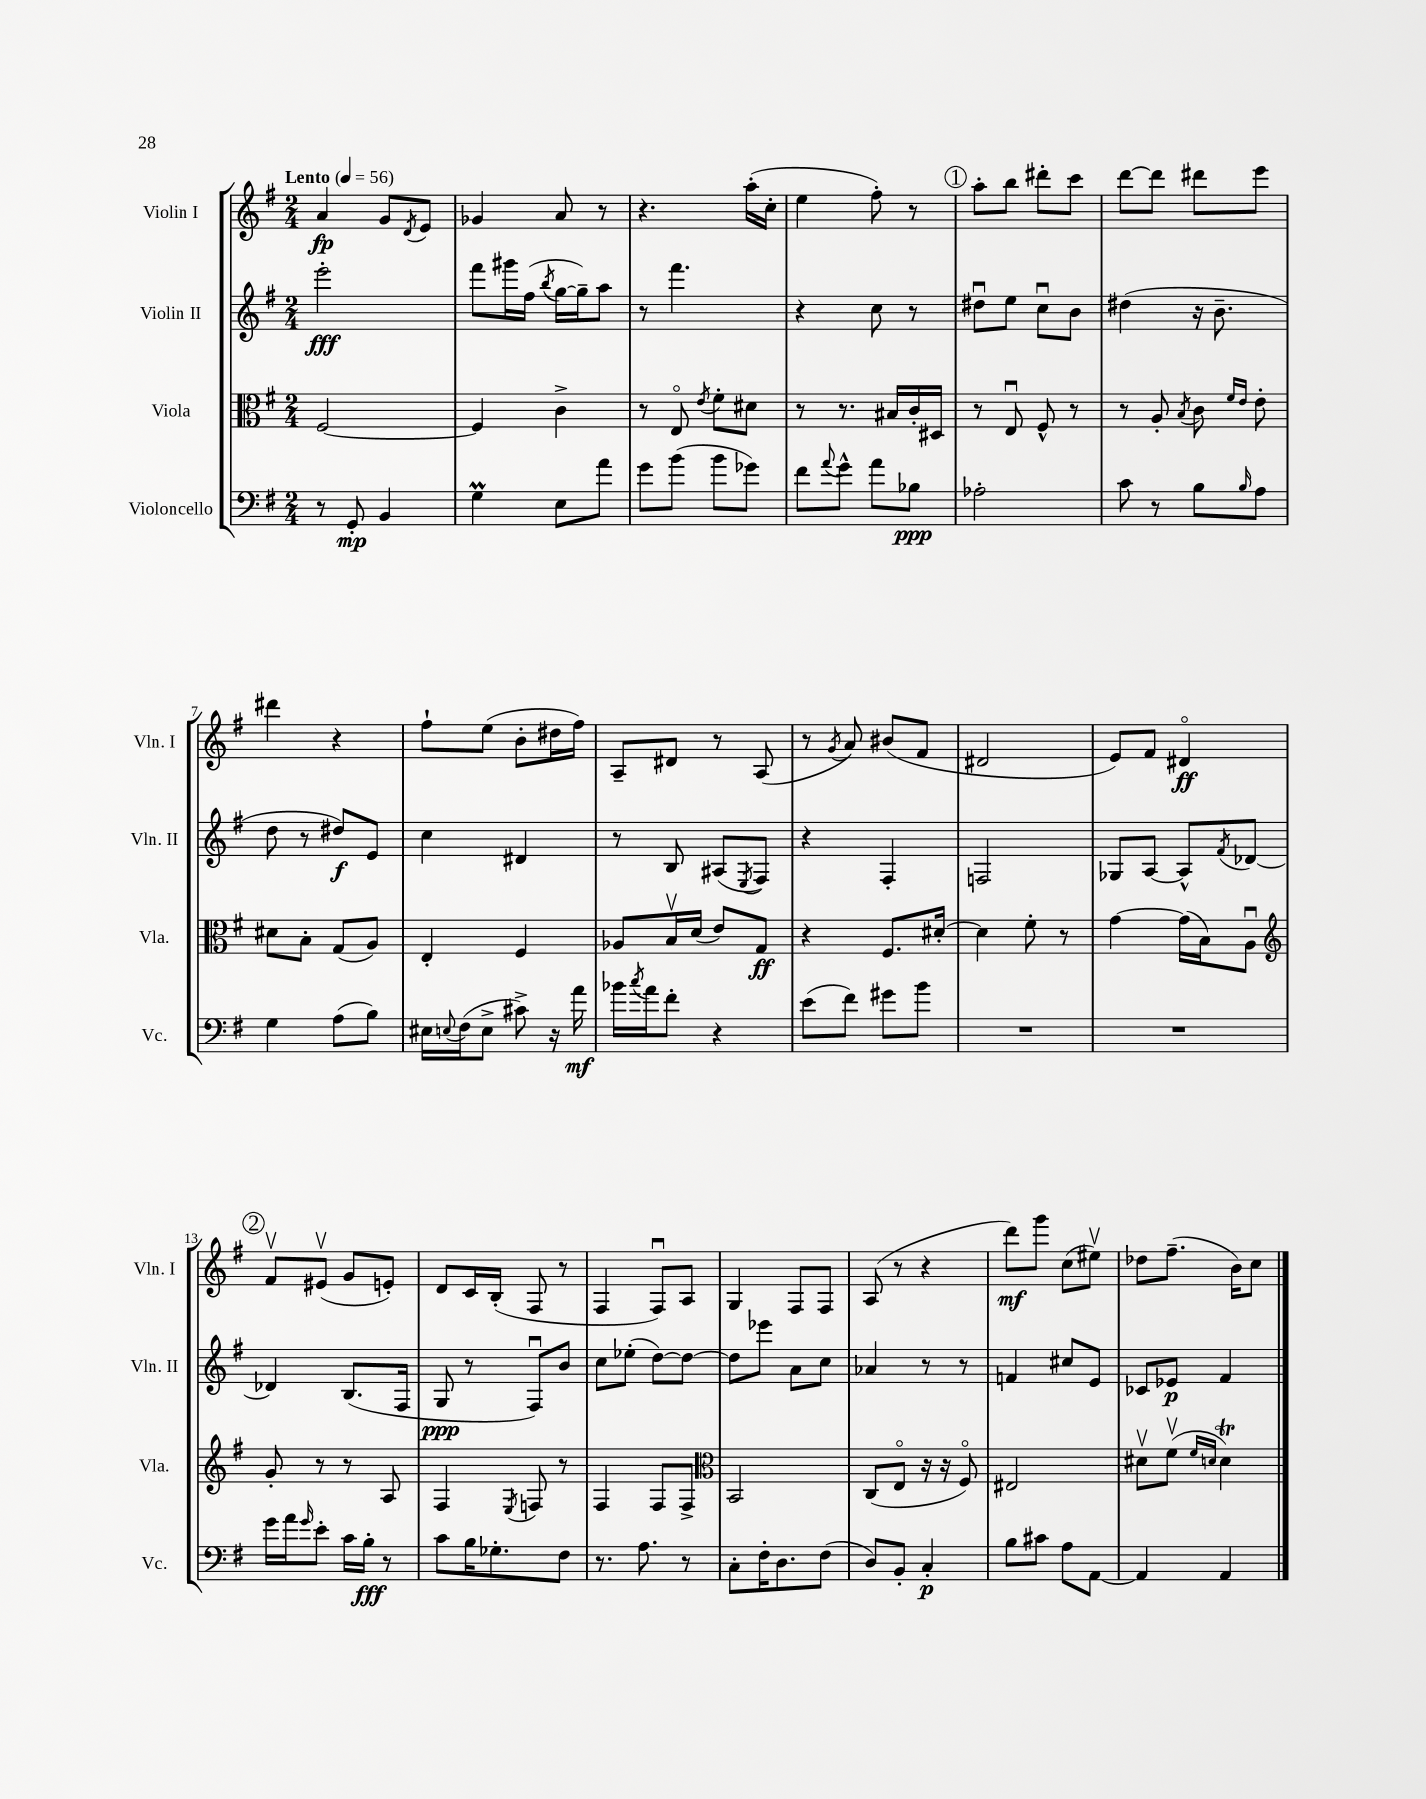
<<
\new StaffGroup <<
\new Staff = "s0" \with { instrumentName = "Violin I" shortInstrumentName = "Vln. I" } {
    \clef treble \key g \major \numericTimeSignature \time 2/4 \tempo "Lento" 4 = 56
    a'4\fp g'8 \acciaccatura { d'8 } e'8 |
    ges'4 a'8 r8 |
    r4. a''16-.( c''16-. |
    e''4 fis''8-.) r8 |
    \mark \markup { \circle "1" } a''8-. b''8 dis'''8-. c'''8 |
    d'''8~ d'''8 dis'''8 e'''8 |
    dis'''4 r4 |
    fis''8-! e''8( b'8-. dis''16 fis''16) |
    a8-- dis'8 r8 a8( |
    r8 \acciaccatura { g'8 } a'8) bis'8( fis'8 |
    dis'2 |
    e'8) fis'8 dis'4\flageolet\ff |
    \mark \markup { \circle "2" } fis'8\upbow eis'8\upbow( g'8 e'8-.) |
    d'8 c'16 b16-.( fis8 r8 |
    fis4 fis8\downbow) a8 |
    g4 fis8 fis8 |
    a8( r8 r4 |
    d'''8\mf) g'''8 c''8( eis''8\upbow) |
    des''8 fis''8.--( b'16) c''8 \bar "|." |
}
\new Staff = "s1" \with { instrumentName = "Violin II" shortInstrumentName = "Vln. II" } {
    \clef treble \key g \major \numericTimeSignature \time 2/4
    e'''2-.\fff |
    fis'''8 gis'''16 fis''16( \acciaccatura { b''8 } g''16~ g''16--) a''8 |
    r8 fis'''4. |
    r4 c''8 r8 |
    \mark \markup { \circle "1" } dis''8\downbow e''8 c''8\downbow b'8 |
    dis''4( r16 b'8.-- |
    d''8 r8 dis''8\f) e'8 |
    c''4 dis'4 |
    r8 b8 ais8( \acciaccatura { e8 } fis8) |
    r4 fis4-. |
    f2 |
    ges8 a8~ a8-^ \acciaccatura { fis'8 } des'8~ |
    \mark \markup { \circle "2" } des'4 b8.( fis16 |
    g8\ppp r8 fis8\downbow) b'8 |
    c''8 ees''8-.( d''8~) d''8~ |
    d''8 ees'''8 a'8 c''8 |
    aes'4 r8 r8 |
    f'4 cis''8 e'8 |
    ces'8 ees'8\p fis'4 \bar "|." |
}
\new Staff = "s2" \with { instrumentName = "Viola" shortInstrumentName = "Vla." } {
    \clef alto \key g \major \numericTimeSignature \time 2/4
    fis2~ |
    fis4 c'4-> |
    r8 e8\flageolet \acciaccatura { e'8 } fis'8-. dis'8 |
    r8 r8. bis16 c'16-. dis16 |
    \mark \markup { \circle "1" } r8 e8\downbow fis8-^ r8 |
    r8 a8-. \acciaccatura { b8 } c'8 \grace { fis'16 e'16 } e'8-. |
    dis'8 b8-. g8( a8) |
    e4-. fis4 |
    aes8 b16\upbow d'16( e'8) g8\ff |
    r4 fis8. dis'16~-. |
    dis'4 fis'8-. r8 |
    g'4~ g'16( b16) a8\downbow |
    \mark \markup { \circle "2" } \clef treble g'8-. r8 r8 a8 |
    fis4 \acciaccatura { e8 } f8 r8 |
    fis4 fis8 fis8-> |
    \clef alto b,2 |
    c8( e8\flageolet r16 r16 fis8\flageolet) |
    eis2 |
    dis'8\upbow fis'8\upbow( \grace { fis'16 d'16 } d'4\trill) \bar "|." |
}
\new Staff = "s3" \with { instrumentName = "Violoncello" shortInstrumentName = "Vc." } {
    \clef bass \key g \major \numericTimeSignature \time 2/4
    r8 g,8-.\mp b,4 |
    g4\prall e8 a'8 |
    g'8 b'8( b'8 ges'8) |
    fis'8 \appoggiatura { a'8 } g'8-^ a'8 bes8\ppp |
    \mark \markup { \circle "1" } aes2-. |
    c'8 r8 b8 \grace { b16 } a8 |
    g4 a8( b8) |
    eis16 \appoggiatura { e8 } fis16( e8-> cis'8->) r16 a'16\mf |
    bes'16 \acciaccatura { c''8 } a'16 fis'8-. r4 |
    e'8( fis'8) gis'8 b'8 |
    R2 |
    R2 |
    \mark \markup { \circle "2" } g'16 a'16 \grace { g'16 } e'8-. c'16 b16-.\fff r8 |
    c'8 b16 ges8.-. fis8 |
    r8. a8. r8 |
    c8-. fis16-. d8. fis8( |
    d8) b,8-. c4-.\p |
    b8 cis'8 a8 a,8~ |
    a,4 a,4 \bar "|." |
}
>>
>>
